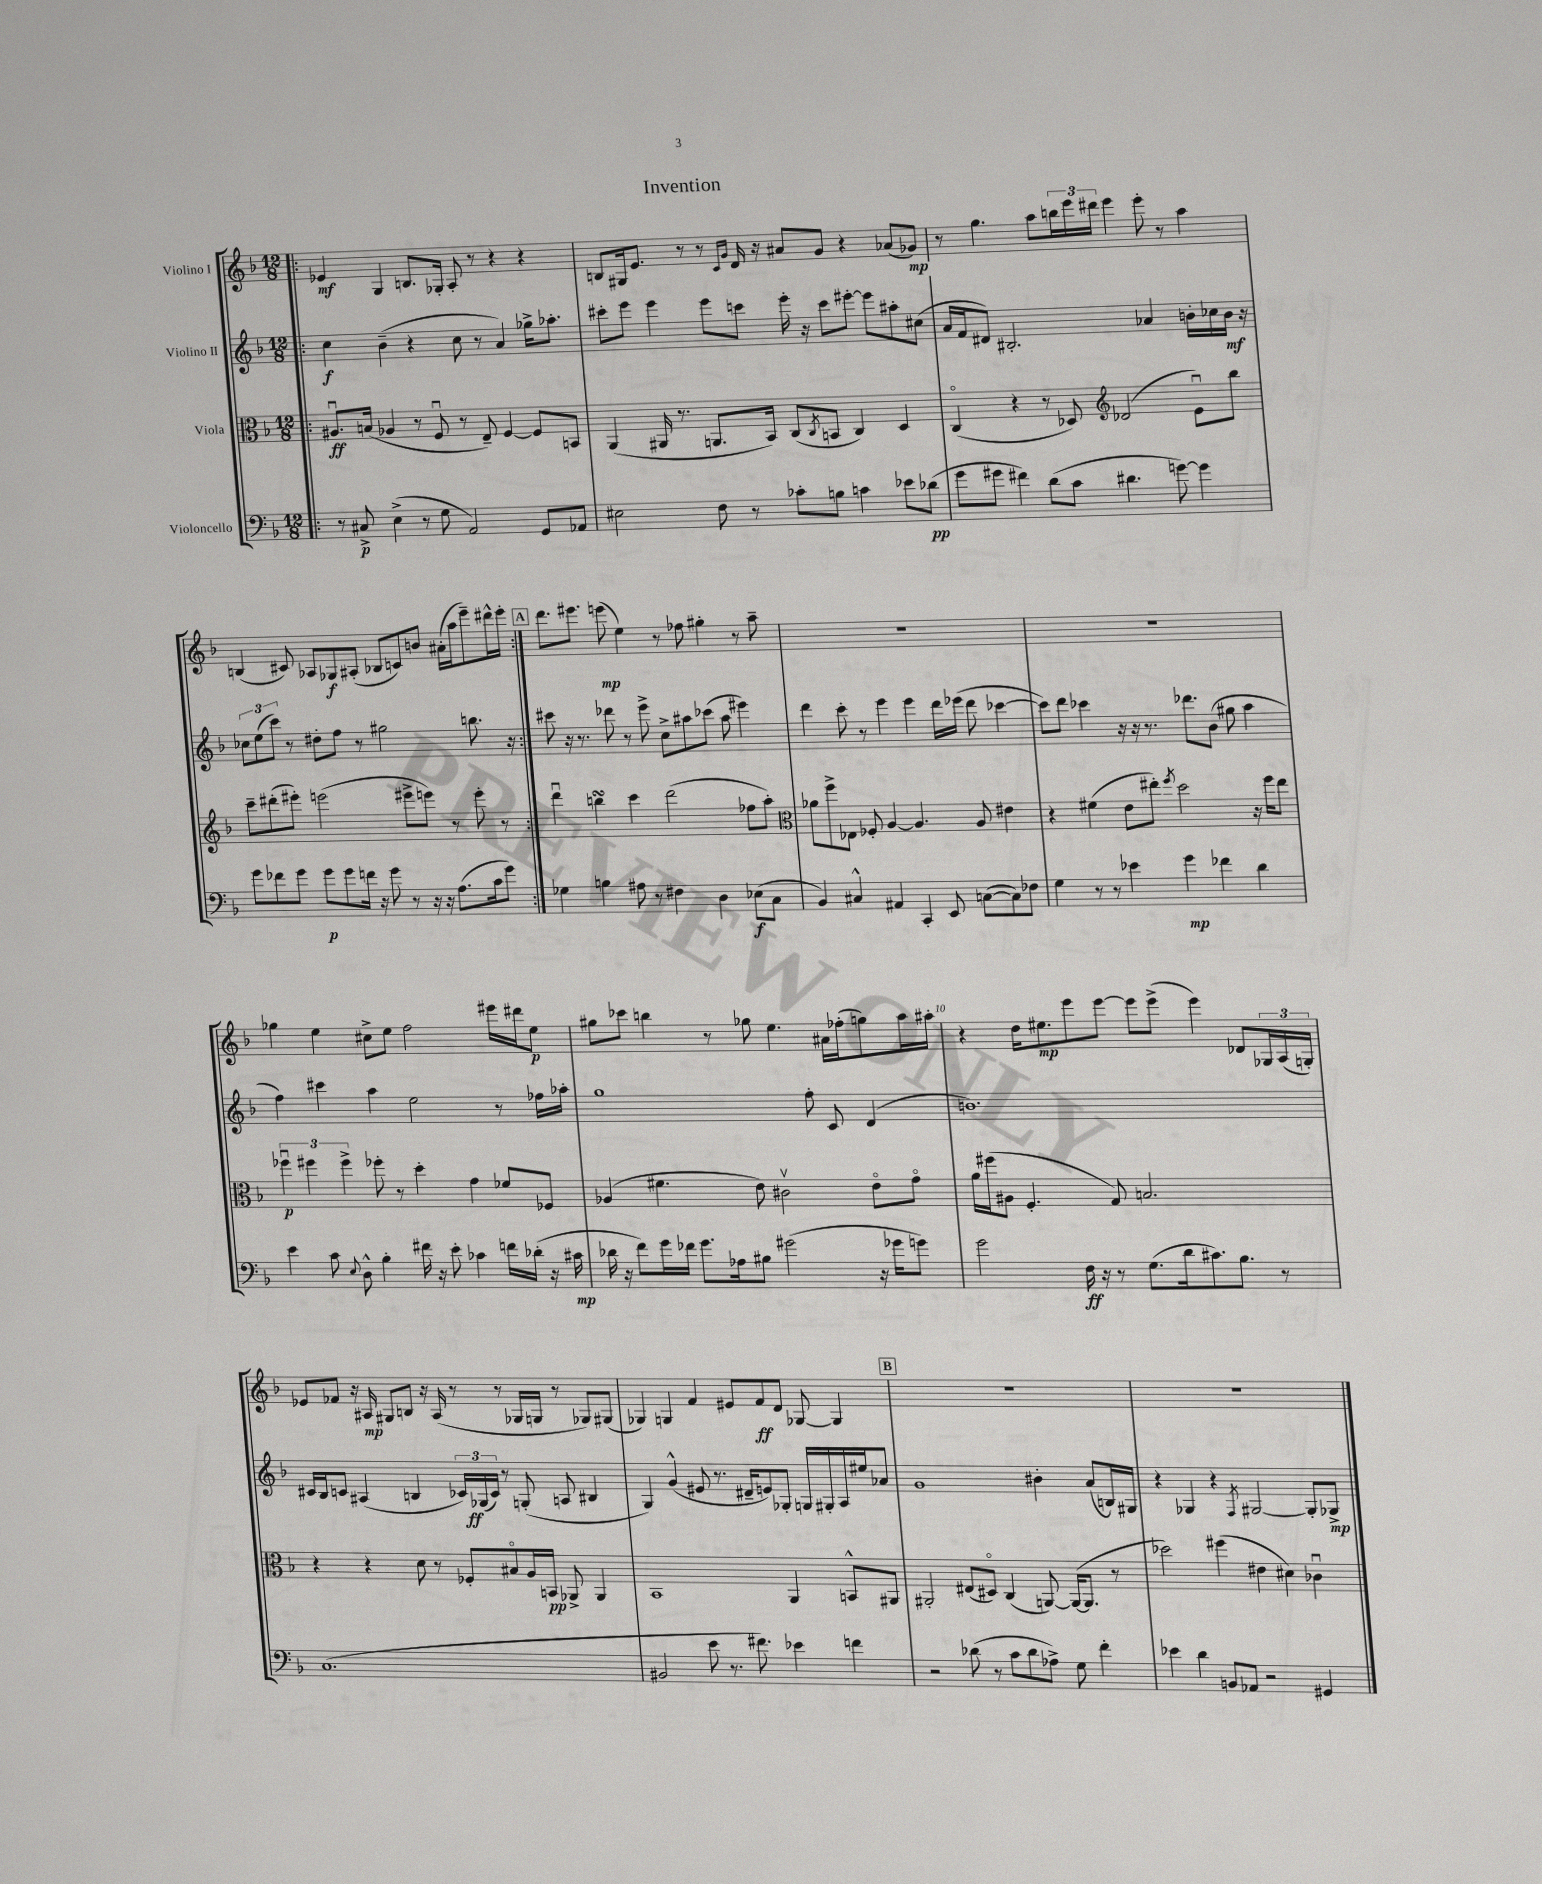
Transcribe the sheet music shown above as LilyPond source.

\header { title = "Invention" }
<<
\new StaffGroup <<
\new Staff = "s0" \with { instrumentName = "Violino I" } {
    \clef treble \key f \major \numericTimeSignature \time 12/8
    \repeat volta 2 { \bar ".|:" ees'4\mf g4 b8. ges16-. a8-. r8 r4 r4 |
    b8 gis16 e'8. r8 r8 \grace { c'16 g'16 } d'16 r16 ais'8 g'8 r4 aes'8( ges'8\mp) |
    r8 g''4. a''8 \tuplet 3/2 { b''16 e'''16 dis'''16 } e'''4 e'''8-. r8 a''4 |
    b4( cis'8) aes8 ges8\f ais8-.( bes8 c'8) b'8 ais'16-.( a''16 e'''8--) dis'''16-^ e'''16-. | }
    \mark \markup { \box "A" } d'''8. eis'''8. e'''8\mp( e''4) r8 fes''8 gis''4-. r8 a''8-- |
    R1. |
    R1. |
    ges''4 e''4 cis''8-> e''8 f''2 eis'''16 dis'''16 e''8\p |
    gis''8 ces'''8 b''4 r8 ges''8 e''4. ais'16 fes''16-.( g''8) a''16 ais''16-. |
    r4 d''16 eis''8.\mp e'''8 e'''8~ e'''8 e'''8->( e'''4) des'8 \tuplet 3/2 { ges16 a16( g16-.) } |
    ees'8 fes'8 r16 ais16\mp gis8 b8 r16 ais16( r8 r8 ges16 g16 r8 ges8) gis8( |
    ges4) g4 f'4 eis'8 f'8\ff d'8 ges8~ ges4 |
    \mark \markup { \box "B" } R1. |
    R1. \bar "|." |
}
\new Staff = "s1" \with { instrumentName = "Violino II" } {
    \clef treble \key f \major \numericTimeSignature \time 12/8
    \repeat volta 2 { \bar ".|:" c''4\f bes'4--( r4 c''8 r8 a'4) ges''16-> aes''8.-. |
    cis'''8-. e'''8 e'''4 e'''8 c'''8 e'''16-. r16 c'''8 eis'''8~-. eis'''8 ais''8-. cis''8( |
    a'16 f'16 dis'8) bis2.-. aes'4 b'16-. ces''16 b'16\mf r16 |
    \tuplet 3/2 { ces''8 e''8( c'''8) } r8 dis''8-. f''8 r8 gis''2 b''8. r16 | }
    \mark \markup { \box "A" } cis'''8 r16 r8. des'''8 r8 e'''8-> c''8-> ais''8 ces'''8( ais''8 eis'''4) |
    d'''4 c'''8-. r8 e'''4 e'''4 d'''16 ees'''16( d'''8 ces'''4~ |
    ces'''8) d'''8 ces'''4 r16 r16 r8. des'''8. bes'8( gis''8 a''4 |
    f''4) cis'''4 a''4 e''2 r8 fes''16 aes''16-. |
    g''1 f''8-. c'8 d'4( |
    b'1.) |
    cis'16 bes16 c'8 ais4( b4 \tuplet 3/2 { ces'16) ges16\ff( ces'16) } r8 g8-.( a8 bis4 |
    g4) g'4-^( eis'8 r8. dis'16-- e'8) ges8-. g16 gis16-. a16 eis''16 aes'8 |
    \mark \markup { \box "B" } g'1 bis'4-. a'8( b16) gis16 |
    r4 ges4 r4 \acciaccatura { f8 } gis2~ gis8-. ges8->\mp \bar "|." |
}
\new Staff = "s2" \with { instrumentName = "Viola" } {
    \clef alto \key f \major \numericTimeSignature \time 12/8
    \repeat volta 2 { \bar ".|:" ais8.\downbow\ff b16( aes4 r8 f8\downbow r8 e8--) f4~ f8 b,8 |
    a,4( ais,16 r8. a,8. bes,16) c8( \acciaccatura { c8 } b,8 c4) d4 |
    c4\flageolet( r4 r8 des8) \clef treble des'2( e'8\downbow) bes''8 |
    c'''8-- dis'''8-.( eis'''8-.) e'''2( eis'''8-> e'''8) r8 e'''8-. r8 | }
    \mark \markup { \box "A" } d'''4\downbow b''4\turn c'''4 d'''2( fes''8 a''8-.) |
    \clef alto aes'8 f''8-> ees8 fes8-. a4~ a4. a8 eis'4 |
    r4 fis'4( e'8 eis''8-.) \acciaccatura { f''8 } d''2 r16 f''16 eis''8 |
    \tuplet 3/2 { fes''4\downbow\p fis''4 fis''4-> } fes''8-. r8 d''4-. g'4 fes'8 fes8 |
    aes4( fis'4. e'8) cis'2\upbow e'8\flageolet g'8\flageolet |
    a'16 fis''16( ais8 f4.-. g8) b2. |
    r4 r4 d'8 r8 fes8-. bis8\flageolet a16 b,16\pp aes,8-> aes,4 |
    bes,1 a,4 b,8-^ ais,8 |
    \mark \markup { \box "B" } ais,2-. eis8( dis8\flageolet) c4( a,8~) a,16~( a,8. r8 |
    des''2) fis''4( eis'4 dis'4) ces'4\downbow \bar "|." |
}
\new Staff = "s3" \with { instrumentName = "Violoncello" } {
    \clef bass \key f \major \numericTimeSignature \time 12/8
    \repeat volta 2 { \bar ".|:" r8 cis8->\p e4->( r8 g8 a,2) g,8 aes,8 |
    eis2 f8 r8 ces'8-. b8 c'4 ees'8 des'8\pp( |
    g'8 gis'8 fis'4) d'8( c'8 dis'4. g'8~) g'4 |
    g'8 fes'8 g'8 g'8\p g'8 f'16 r16 g'8 r8 r16 r16 a8.( c'16 g'8) | }
    \mark \markup { \box "A" } ges4 b4 ais8 r8 fis4 d4 ees8\f( c8 |
    bes,4) cis4-^ ais,4 c,4-. e,8 c8~( c8) fes8 |
    g4 r8 r8 ees'4 g'4\mp fes'4 d'4 |
    e'4 c'8 \appoggiatura { e8 } d8-^ bes4-. fis'16 r16 e'8-. ces'4 f'16 des'16-.( r16 cis'16\mp |
    des'16 r16 f'8) g'16 fes'16 g'8. aes16 bis8 gis'2( r16 ges'16 g'8) |
    g'2 f16\ff r16 r8 g8.( d'16 cis'8.) bes8. r8 |
    c1.( |
    bis,2 e'8 r8. fis'8.) ees'4 f'4 |
    \mark \markup { \box "B" } r2 des'8( r8 c'8 des'8 aes8->) g8 f'4-. |
    ees'4 d'4 b,8 aes,8 r2 gis,4 \bar "|." |
}
>>
>>
\layout { \context { \Score \override BarNumber.break-visibility = ##(#f #t #t) barNumberVisibility = #(every-nth-bar-number-visible 5) } }
